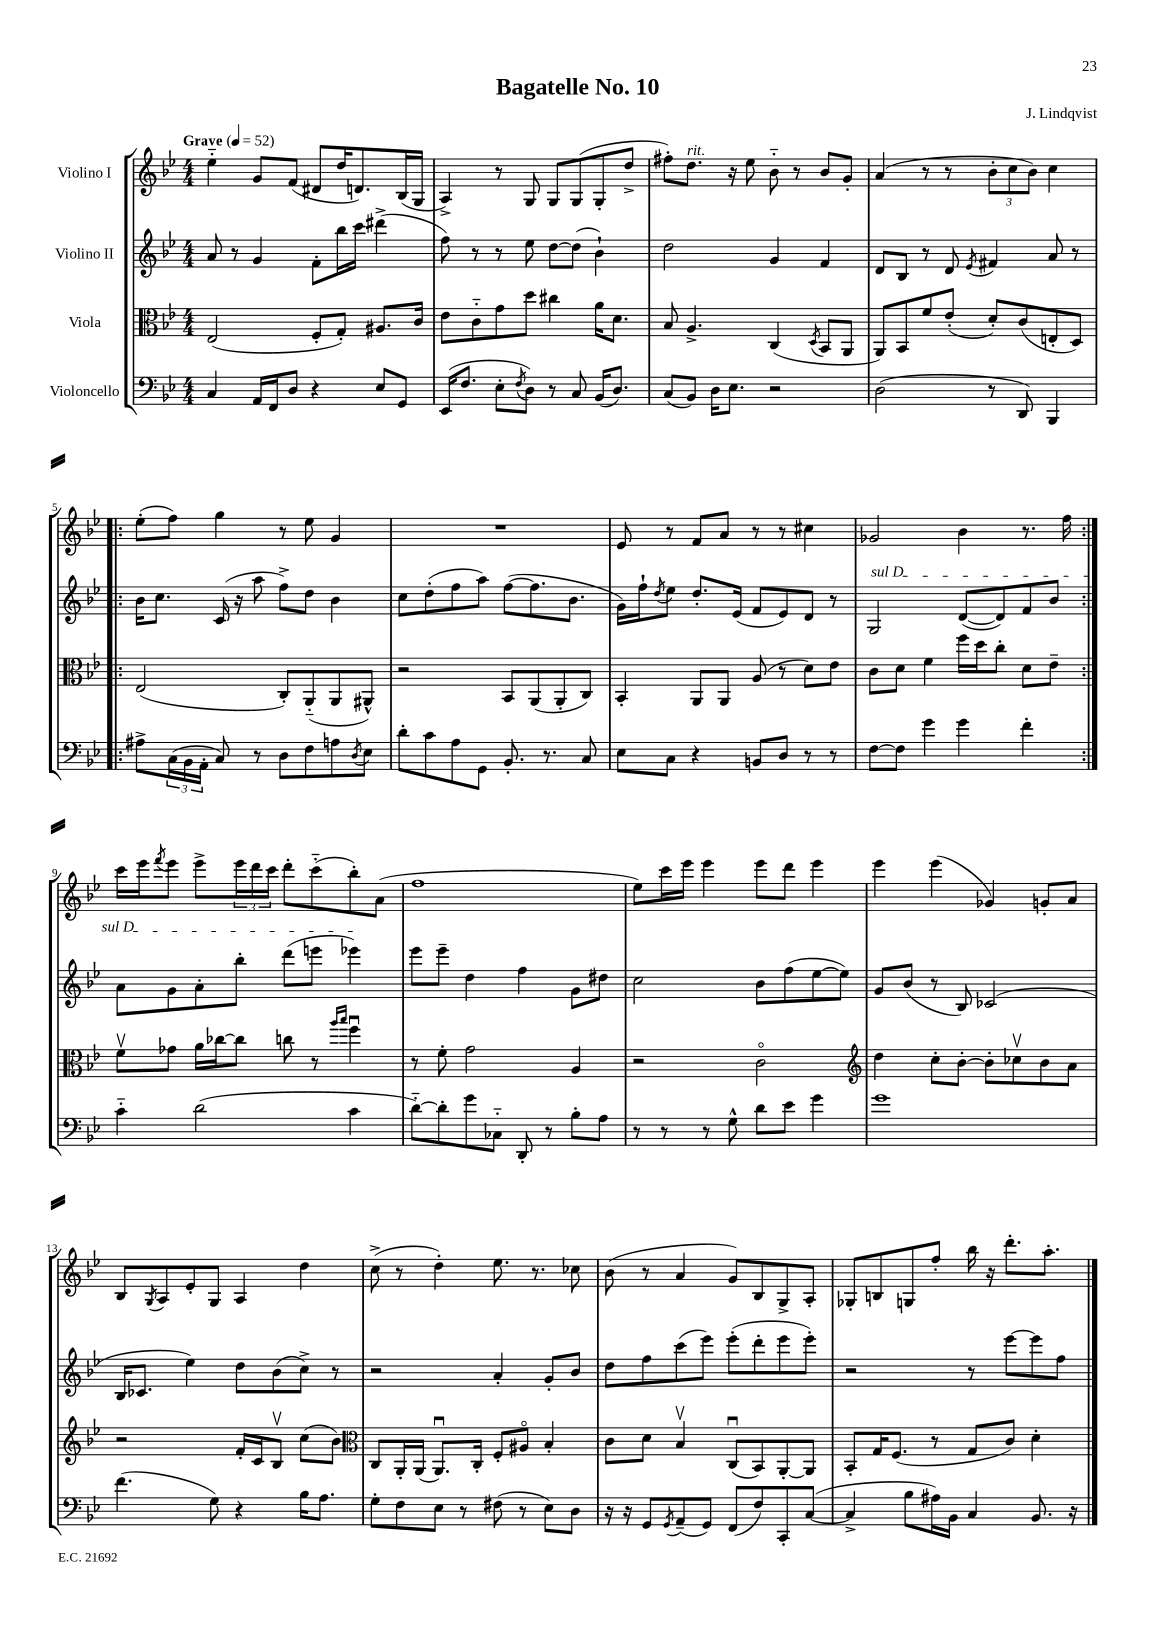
\header { title = "Bagatelle No. 10" composer = "J. Lindqvist" }
<<
\new StaffGroup <<
\new Staff = "s0" \with { instrumentName = "Violino I" } {
    \clef treble \key bes \major \numericTimeSignature \time 4/4 \tempo "Grave" 4 = 52
    ees''4-_ g'8 f'8( dis'8 d''16 d'8.) bes16( g16 |
    a4->) r8 g8 g8 g8( g8-. d''8-> |
    fis''8-.) d''8.^\markup { \italic "rit." } r16 ees''8 bes'8-_ r8 bes'8 g'8-. |
    a'4( r8 r8 \tuplet 3/2 { bes'8-. c''8 bes'8) } c''4 |
    \repeat volta 2 { ees''8-.( f''8) g''4 r8 ees''8 g'4 |
    R1 |
    ees'8 r8 f'8 a'8 r8 r8 cis''4 |
    ges'2 bes'4 r8. f''16 | }
    c'''16 ees'''16 \acciaccatura { f'''8 } ees'''8 ees'''8-> \tuplet 3/2 { ees'''16 d'''16 c'''16 } d'''8-. c'''8-_( bes''8-.) a'8( |
    f''1 |
    ees''8) c'''16 ees'''16 ees'''4 ees'''8 d'''8 ees'''4 |
    ees'''4 ees'''4( ges'4) g'8-. a'8 |
    bes8 \acciaccatura { g8 } a8 ees'8-. g8 a4 d''4 |
    c''8->( r8 d''4-.) ees''8. r8. ces''8 |
    bes'8( r8 a'4 g'8) bes8 g8-> a8-. |
    ges8-. b8 g8 f''8-. bes''16 r16 d'''8.-. a''8.-. \bar "|." |
}
\new Staff = "s1" \with { instrumentName = "Violino II" } {
    \clef treble \key bes \major \numericTimeSignature \time 4/4
    a'8 r8 g'4 f'8-. bes''16 c'''16 dis'''4->( |
    f''8) r8 r8 ees''8 d''8~ d''8( bes'4-!) |
    d''2 g'4 f'4 |
    d'8 bes8 r8 d'8 \acciaccatura { ees'8 } fis'4 a'8 r8 |
    \repeat volta 2 { bes'16 c''8. c'16( r16 a''8 f''8->) d''8 bes'4 |
    c''8 d''8-.( f''8 a''8) f''8~( f''8. bes'8. |
    g'16) f''16-! \acciaccatura { d''8 } ees''8 d''8.-. ees'16( f'8 ees'8) d'8 r8 |
    \once \override TextSpanner.bound-details.left.text = \markup { \italic "sul D" } g2\startTextSpan d'8~( d'8) f'8 bes'8 | }
    a'8 g'8 a'8-. bes''8-. d'''8( e'''8 ees'''4\stopTextSpan) |
    ees'''8 ees'''8-- d''4 f''4 g'8 dis''8 |
    c''2 bes'8 f''8( ees''8~ ees''8) |
    g'8 bes'8( r8 bes8) ces'2( |
    bes16 ces'8. ees''4) d''8 bes'8( c''8->) r8 |
    r2 a'4-. g'8-. bes'8 |
    d''8 f''8 c'''8( ees'''8) ees'''8-.( d'''8-. ees'''8 ees'''8-.) |
    r2 r8 ees'''8~ ees'''8 f''8 \bar "|." |
}
\new Staff = "s2" \with { instrumentName = "Viola" } {
    \clef alto \key bes \major \numericTimeSignature \time 4/4
    ees2( f8-. g8-.) ais8. c'16 |
    ees'8 c'8-_ g'8 d''8 cis''4 a'16 d'8. |
    bes8 a4.-> c4( \acciaccatura { d8 } bes,8 a,8 |
    a,8) bes,8 f'8 ees'8-.( d'8-.) c'8( e8-. d8) |
    \repeat volta 2 { ees2( c8-.) a,8-_( a,8 ais,8-^) |
    r2 bes,8 a,8( a,8-. c8) |
    bes,4-. a,8 a,8 a8( r8 d'8) ees'8 |
    c'8 d'8 f'4 f''16 d''16 c''8-. d'8 ees'8-- | }
    f'8\upbow ges'8 a'16 ces''16~ ces''8 c''8 r8 \grace { a''16 bes''16 } f''4\downbow |
    r8 f'8-. g'2 a4 |
    r2 c'2\flageolet |
    \clef treble d''4 c''8-. bes'8~-. bes'8-. ces''8\upbow bes'8 a'8 |
    r2 f'16-. c'16 bes8\upbow c''8( bes'8) |
    \clef alto c8 a,16-. a,16( a,8.\downbow) c16-. f8-. ais8\flageolet bes4-. |
    c'8 d'8 bes4\upbow c8\downbow( bes,8) a,8~-. a,8 |
    bes,8-. g16 f8.( r8 g8 c'8) d'4-. \bar "|." |
}
\new Staff = "s3" \with { instrumentName = "Violoncello" } {
    \clef bass \key bes \major \numericTimeSignature \time 4/4
    c4 a,16 f,16 d8 r4 ees8 g,8 |
    ees,16( f8. ees8-. \acciaccatura { f8 } d8) r8 c8 bes,16( d8.) |
    c8( bes,8) d16 ees8. r2 |
    d2( r8 d,8) bes,,4 |
    \repeat volta 2 { ais8-> \tuplet 3/2 { c16( bes,16 a,16-. } c8) r8 d8 f8 a8 \acciaccatura { d8 } ees8 |
    d'8-. c'8 a8 g,8 bes,8.-. r8. c8 |
    ees8 c8 r4 b,8 d8 r8 r8 |
    f8~ f8 g'4 g'4 f'4-. | }
    c'4-_ d'2( c'4 |
    d'8~-_) d'8-. g'8 ces8-_ d,8-. r8 bes8-. a8 |
    r8 r8 r8 g8-^ d'8 ees'8 g'4 |
    g'1 |
    f'4.( g8) r4 bes16 a8. |
    g8-. f8 ees8 r8 fis8( r8 ees8) d8 |
    r16 r16 g,8 \acciaccatura { g,8 } a,8--( g,8) f,8( f8) c,8-. c8~( |
    c4-> bes8 ais16) bes,16 c4 bes,8. r16 \bar "|." |
}
>>
>>
